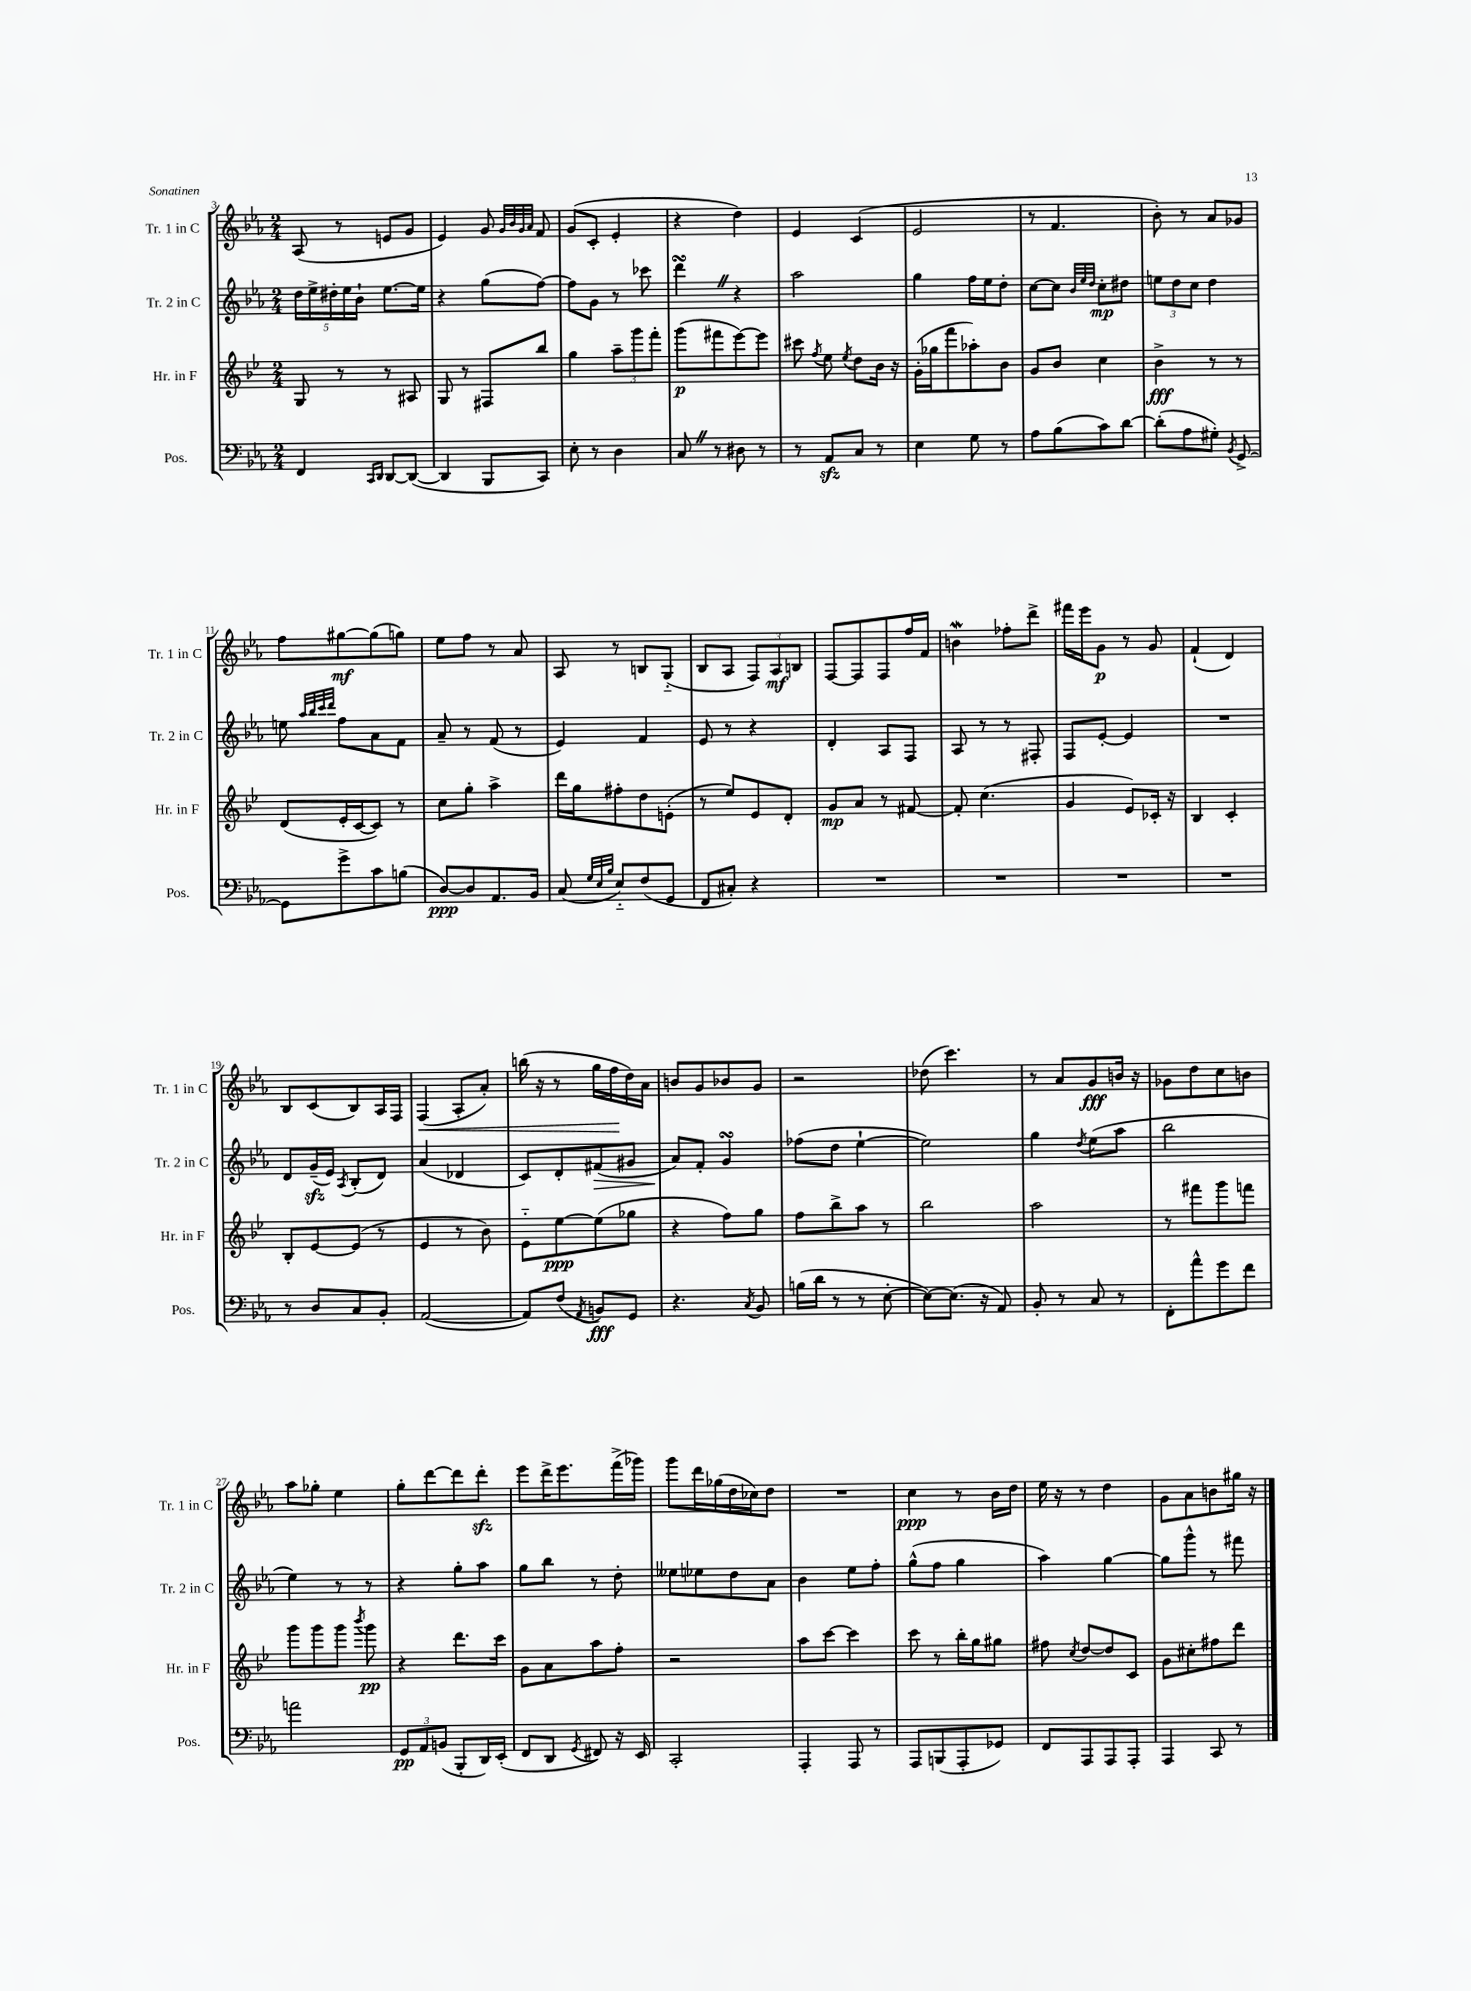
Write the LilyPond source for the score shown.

<<
\new StaffGroup <<
\new Staff = "s0" \with { instrumentName = "Tr. 1 in C" shortInstrumentName = "Tr. 1 in C" } {
    \clef treble \key ees \major \numericTimeSignature \time 2/4
    \autoBeamOff aes8( r8 e'8[ g'8] |
    ees'4) g'8 \grace { g'32[ bes'32 g'32 aes'32] } f'8 |
    g'8[( c'8]-. ees'4-. |
    r4 d''4) |
    ees'4 c'4( |
    ees'2 |
    r8 f'4. |
    bes'8-.) r8 aes'8[ ges'8] |
    f''8[ gis''8~\mf gis''8( g''8]) |
    ees''8[ f''8] r8 aes'8 |
    aes8 r8 b8[ g8]-_( |
    bes8[ aes8] \tuplet 3/2 { f8[) aes8\mf b8] } |
    f8[~ f8 f8 f''16 f'16] |
    b'4\mordent fes''8[-. d'''8]-> |
    fis'''16[ ees'''16 g'8]\p r8 g'8 |
    f'4-!( d'4) |
    bes8[ c'8( bes8) aes16 f16] |
    f4\<( aes8[-. aes'8]-.) |
    b''16( r16 r8 g''16[ f''16\! d''16) aes'16] |
    b'8[ g'8 bes'8 g'8] |
    r2 |
    des''8( c'''4.) |
    r8 aes'8[ g'8\fff b'16] r16 |
    ges'8[ d''8 c''8 b'8] |
    aes''8[ ges''8]-. ees''4 |
    g''8[-. d'''8~ d'''8 d'''8]-.\sfz |
    ees'''8[ d'''16-> ees'''8. f'''16->( ges'''16]) |
    g'''8[ d'''16 ges''16( d''16 ces''16) d''8] |
    R2 |
    c''4\ppp r8 bes'16[ d''16] |
    ees''16 r16 r8 d''4 |
    g'8[ aes'8 b'8 gis''16] r16 \bar "|." |
}
\new Staff = "s1" \with { instrumentName = "Tr. 2 in C" shortInstrumentName = "Tr. 2 in C" } {
    \clef treble \key ees \major \numericTimeSignature \time 2/4
    \autoBeamOff \tuplet 5/4 { d''16[ ees''16-> dis''16-. ees''16 bes'16]-! } ees''8.[~ ees''16] |
    r4 g''8[( f''8]~) |
    f''8[ g'8] r8 ces'''8 |
    d'''4\turn \once \override BreathingSign.text = \markup { \musicglyph "scripts.caesura.straight" } \breathe r4 |
    aes''2 |
    g''4 f''16[ ees''16 d''8]-. |
    c''8[~ c''8] \grace { bes'32[ ees''32 d''32] } c''8[-.\mp dis''8] |
    \tuplet 3/2 { e''8[ d''8 c''8] } d''4 |
    e''8 \grace { aes''32[ bes''32 c'''32 d'''32] } f''8[ aes'8 f'8] |
    aes'8-- r8 f'8( r8 |
    ees'4) f'4 |
    ees'8 r8 r4 |
    d'4-. aes8[ f8] |
    aes8 r8 r8 fis8-. |
    f8[ ees'8]~-. ees'4 |
    R2 |
    d'8[ g'16--\sfz( ees'16]) \acciaccatura { aes8 } bes8[-.( d'8]) |
    aes'4( des'4 |
    c'8[) d'8-. fis'8\>( gis'8] |
    aes'8[\!) f'8]-. g'4\turn |
    fes''8[( d''8] ees''4~-! |
    ees''2) |
    g''4 \acciaccatura { d''8 } ees''8[( aes''8] |
    bes''2 |
    ees''4) r8 r8 |
    r4 g''8[-. aes''8] |
    g''8[ bes''8] r8 d''8-. |
    eeses''8[ ees''8 d''8 aes'8] |
    bes'4 ees''8[ f''8]-. |
    g''8[-^( f''8] g''4 |
    aes''4) g''4~ |
    g''8[ g'''8]-^ r8 fis'''8 \bar "|." |
}
\new Staff = "s2" \with { instrumentName = "Hr. in F" shortInstrumentName = "Hr. in F" } {
    \clef treble \key bes \major \numericTimeSignature \time 2/4
    \autoBeamOff g8 r8 r8 ais8 |
    g8 r8 fis8[ bes''8] |
    g''4 \tuplet 3/2 { a''8[-- g'''8 f'''8]-. } |
    g'''8[\p( fis'''8 ees'''8~) ees'''8] |
    cis'''8 \acciaccatura { f''8 } ees''8 \acciaccatura { ees''8 } d''8[ bes'16] r16 |
    g'16[-.( ges''16 f'''8 aes''8-.) bes'8] |
    g'8[ bes'8] c''4 |
    bes'4->\fff r8 r8 |
    d'8[( ees'16-. c'16~ c'8]) r8 |
    c''8[ g''8]-. a''4-> |
    d'''16[ g''16 fis''8-. d''8 e'8]-.( |
    r8 ees''8[) ees'8 d'8]-. |
    g'8[\mp a'8] r8 fis'8~ |
    fis'8-. c''4.( |
    g'4 ees'8[) ces'16]-. r16 |
    bes4 c'4-. |
    bes8[-. ees'8~ ees'8]( r8 |
    ees'4 r8 bes'8) |
    ees'8[-_ ees''8~\ppp ees''8( ges''8] |
    r4 f''8[) g''8] |
    f''8[ bes''8-> a''8] r8 |
    bes''2 |
    a''2 |
    r8 fis'''8[ g'''8 f'''8] |
    g'''8[ g'''8 g'''8] \acciaccatura { bes'''8 } g'''8\pp |
    r4 d'''8.[ c'''16] |
    g'8[ a'8 a''8 f''8]-. |
    r2 |
    a''8[ c'''8]~ c'''4 |
    c'''8 r8 bes''16[-. g''16 gis''8] |
    fis''8 \acciaccatura { c''8 } d''8[~ d''8 c'8] |
    g'8[ cis''8-. fis''8 d'''8] \bar "|." |
}
\new Staff = "s3" \with { instrumentName = "Pos." shortInstrumentName = "Pos." } {
    \clef bass \key ees \major \numericTimeSignature \time 2/4
    \autoBeamOff f,4 \grace { c,16[ d,16] } d,8[~ d,8]~( |
    d,4 bes,,8[ c,8]) |
    ees8-. r8 d4 |
    c8 \once \override BreathingSign.text = \markup { \musicglyph "scripts.caesura.straight" } \breathe r8 dis8 r8 |
    r8 aes,8[\sfz c8] r8 |
    ees4 g8 r8 |
    aes8[ bes8( c'8) d'8]~ |
    d'8[-.( aes8 gis8]-.) \acciaccatura { bes,8 } g,8~-> |
    g,8[ g'8-> c'8 b8]( |
    d8[~\ppp) d8 aes,8. bes,16] |
    c8( \grace { g32[ ees32 bes32] } ees8[-_) f8( g,8] |
    f,8[ cis8]-.) r4 |
    R2 |
    R2 |
    R2 |
    R2 |
    r8 d8[ c8 bes,8]-. |
    aes,2~( |
    aes,8[) f8]( \acciaccatura { aes,8 } b,8[\fff) g,8] |
    r4. \acciaccatura { c8 } bes,8 |
    b16[( d'16] r8 r8 ees8~-. |
    ees8[~) ees8.]( r16 aes,8) |
    bes,8-. r8 c8 r8 |
    f,8[-. aes'8-^ g'8 f'8] |
    a'2 |
    \tuplet 3/2 { g,8[\pp aes,8 b,8]( } bes,,8[-. d,16) ees,16]-.( |
    f,8[ d,8] \acciaccatura { g,8 } fis,8) r16 ees,16 |
    c,2-. |
    aes,,4-. aes,,8 r8 |
    aes,,8[ b,,8( aes,,8-. ges,8]) |
    f,8[ aes,,8 aes,,8 aes,,8]-. |
    aes,,4 c,8 r8 \bar "|." |
}
>>
>>
\layout { \context { \Score currentBarNumber = #3 } }
